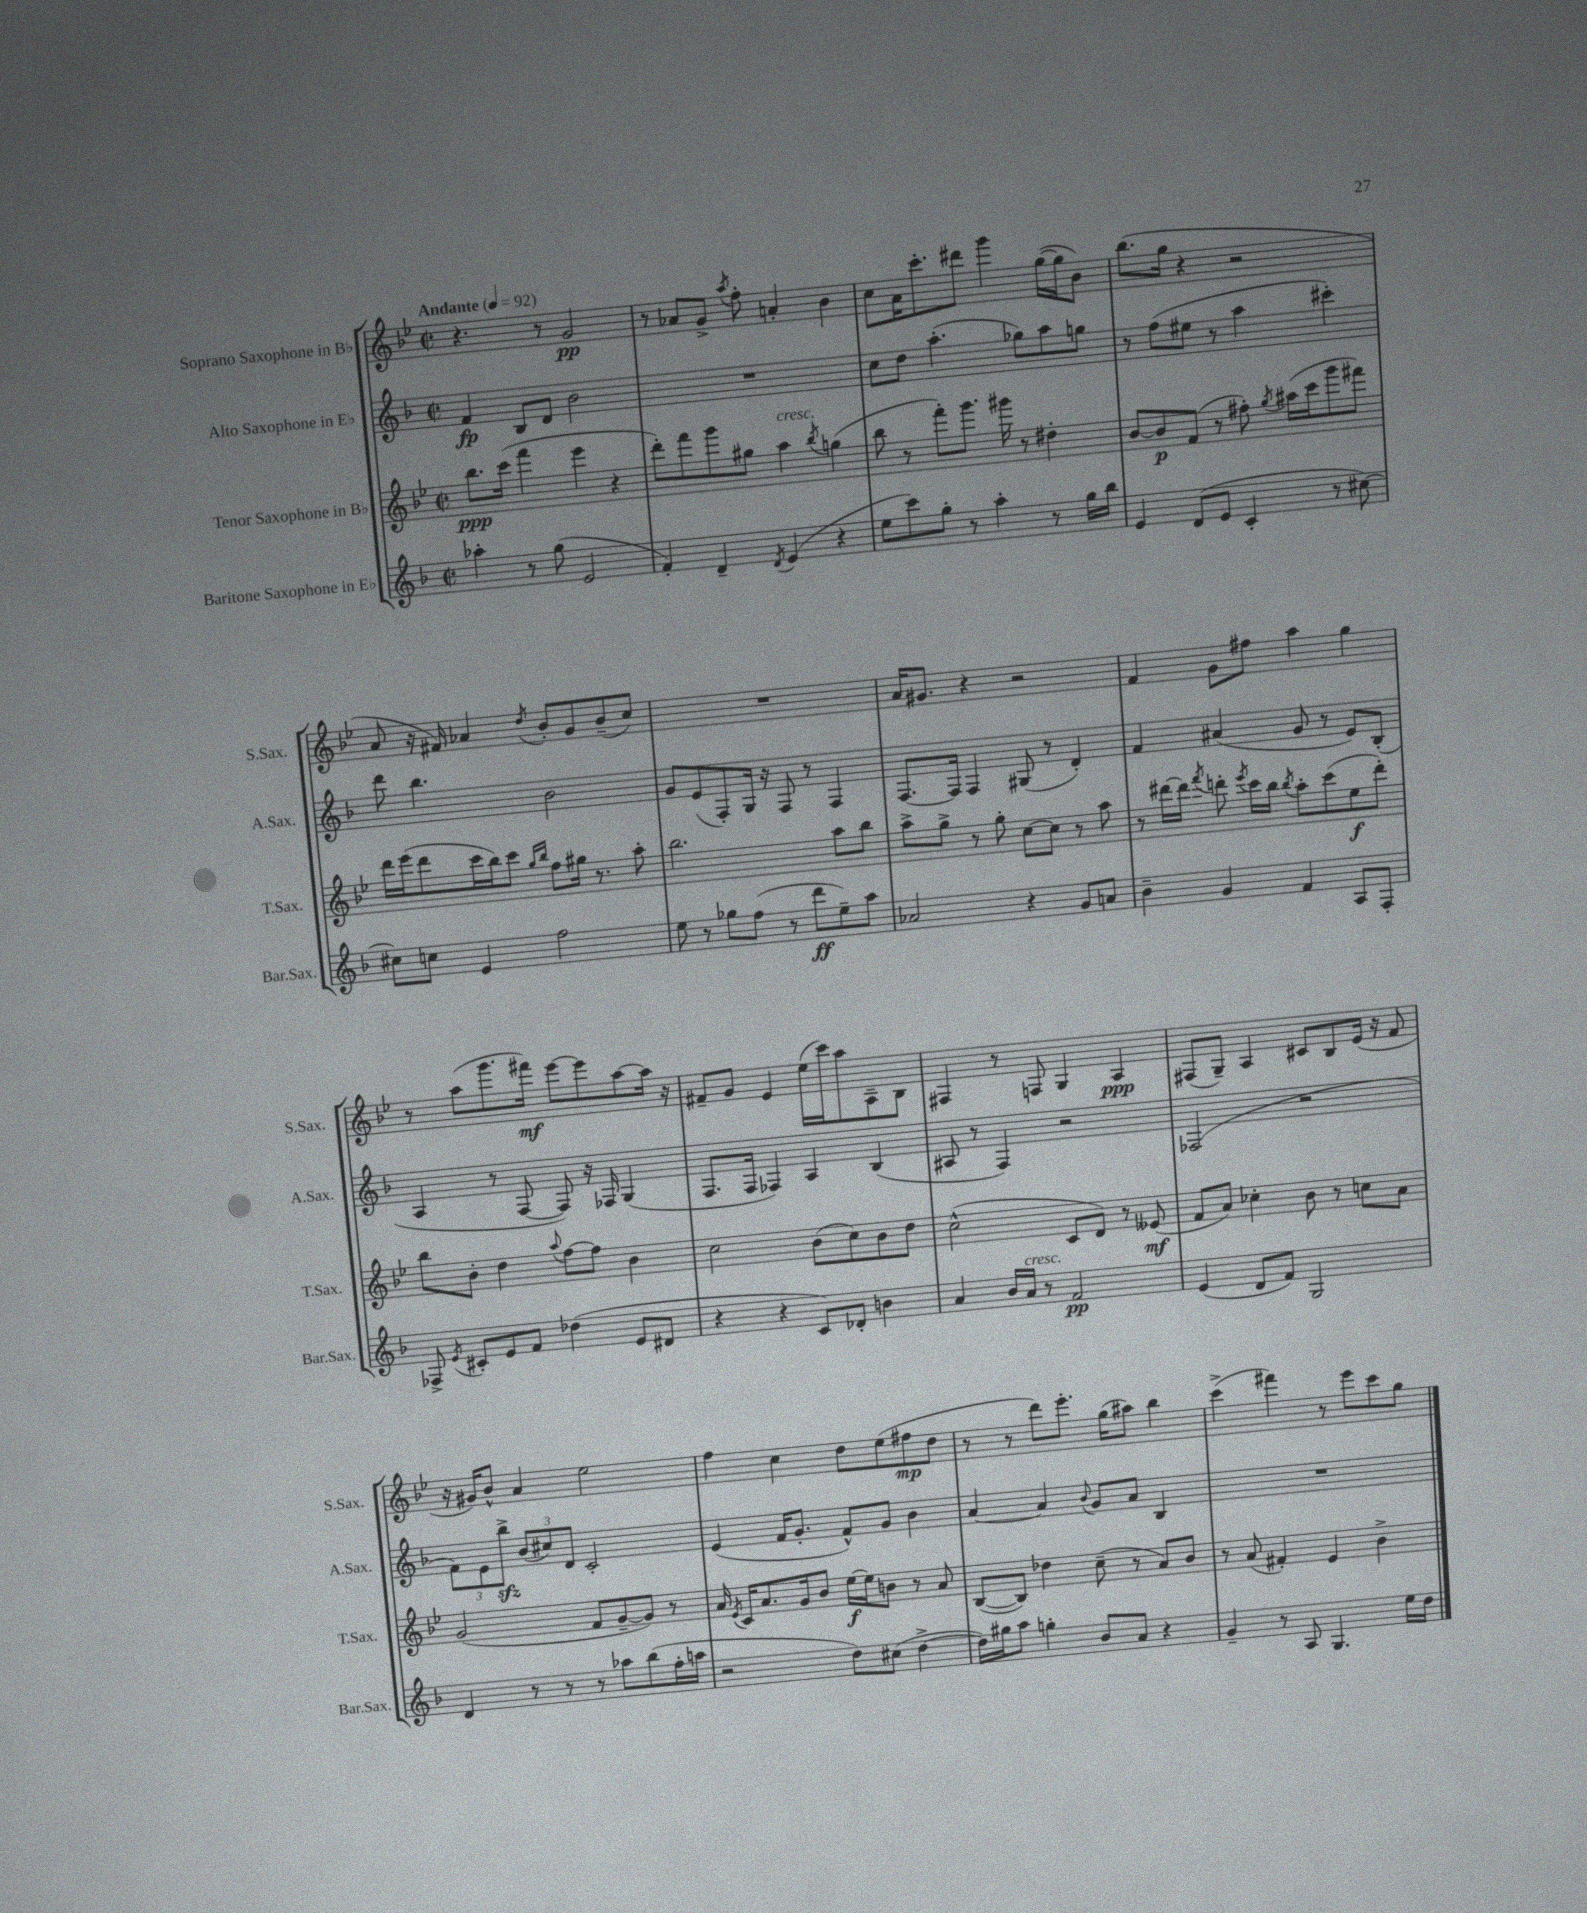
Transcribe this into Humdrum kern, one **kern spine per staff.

**kern	**kern	**kern	**kern
*staff4	*staff3	*staff2	*staff1
*clefG2	*clefG2	*clefG2	*clefG2
*k[b-]	*k[b-e-]	*k[b-]	*k[b-e-]
*M2/2	*M2/2	*M2/2	*M2/2
*met(c|)	*met(c|)	*met(c|)	*met(c|)
*MM92	*MM92	*MM92	*MM92
4aa-'\	8.bb-\L	4f/	4.r
.	(16ccc\Jk	.	.
8r	4fff\	8B-/L	.
(8gg\	.	8d/J	8r
2e/	4eee-\	2b-\	2g/
.	4r	.	.
=	=	=	=
4f'/)	8ddd'\L)	1r	8r
.	8fff\	.	8a-/L
4d~/	8ggg\	.	8g^/J
.	.	.	8qaa/
.	8gg#\J	.	8ff'\
8qd/	.	.	.
(4e/	4aa\	.	4a'/
.	8qbb-/	.	.
4r	(4gg\	.	4b-\
=	=	=	=
8ee\L	8bb-\	8cc\L	8cc\L
8ccc\)	8r	8dd\J	16a\K
.	.	.	8.ccc'\
8gg'\J	8fff'\L)	(4.aa'\	.
8r	8.ggg\J	.	8ddd#\J
4aa'\	.	.	4ggg\
.	16ggg#\	.	.
.	8r	8gg-\L)	.
8r	4dd#'\	8aa\	([16gg\LL
.	.	.	16gg\]J
16gg\LL	.	8gg\J	8b-\J)
16bb-\JJ	.	.	.
=	=	=	=
4e/	[8b-/L	8r	(8.bb-\L
.	8b-/]	(8ff\L	.
.	.	.	16gg\Jk
(8d/L	(8f/J	8ee#\J	4r
8e/J	8r	8r	.
4c'/	8ff#'\)	4aa\	2r
.	8qgg/	.	.
.	(16aa#\LL	.	.
.	16ccc\J	.	.
8r	8ggg\	4ccc#'\)	.
[8cc#\)	8fff#\J)	.	.
=	=	=	=
8cc#\]L	16ddd\LL	8ddd\	8a/
.	(16eee-\J	.	.
8cc\J	8ddd\	4.bb-\	16r
.	.	.	16f#/)
4e/	16ccc\L	.	4a-/
.	16bb-\J)	.	.
.	8ccc\J	.	.
.	16qqgg/LL	.	.
.	16qqbb-/JJ	.	8qdd/
2ff\	8ff\L	2b-\	8b-'/L
.	16gg#\Jk	.	8g/
.	8.r	.	.
.	.	.	(8b-~/
.	8aa'\	.	8cc/J)
=	=	=	=
8ee\	2.bb-\	8g/L	1r
8r	.	(8e/	.
8gg-\L	.	8F'/)	.
(8ff\J	.	16G/Jk	.
.	.	16r	.
8r	.	8F/	.
8ddd\L	.	8r	.
8ee~\)	8aa\L	4F/	.
8aa\J	8bb-\J	.	.
=	=	=	=
2a-/	8aa^\L	[8.F/L	16a/LK
.	.	.	8.g#/J
.	8gg^\J	.	.
.	.	16F/]Jk	.
.	8r	4F/	4r
.	8gg'\	.	.
4r	[8cc\L	(8G#/	2r
.	8cc\]J	8r	.
8g/L	8r	4d'/)	.
8a/J	8aa\	.	.
=	=	=	=
4b-~\	8r	4f/	4f/
.	[16ddd#\LL	.	.
.	16ddd#\]JJ	.	.
.	8qfff/	.	.
4g/	8ddd'\	(4a#/	8g\L
.	8qeee-/	.	.
.	16ccc\LL	.	8ff#\J
.	16bb-\JJ	.	.
.	8qbb-/	.	.
4f/	8aa'\L	8g/	4aa\
.	(8ccc\	8r	.
8A/L	8ee-\	8e/L)	4gg\
8F'/J	8ddd'\J)	(8B-'/J	.
=	=	=	=
8F-^/	8bb-\L	4A/	8r
8qe/	.	.	.
8c#'/L	8b-'\J	.	(8aa\L
8e/	4dd\	8r	8.ggg\
8f/J	.	[8F/	.
.	.	.	16fff#\Jk)
.	8qqaa/	.	.
(4dd-\	[8ff\L	8F/])	[8eee-\L
.	8ff\]J	16r	8eee-\]
.	.	16F-/	.
8e/L	4b-\	(4G/	[8aa\
8d#/J	.	.	16aa\]Jk
.	.	.	16r
=	=	=	=
4r	2cc\	8.F/L	8f#~/L
.	.	.	8g/J
.	.	16F/Jk	.
4r	.	4F-/)	4e-/
8c/L)	(8b-\L	4A/	(16ee-\LL
.	.	.	16ccc\J)
8d-'/J	8cc\)	.	8aa\
4b\	8b-\	(4B-/	8A~\
.	8dd\J	.	8B-\J
=	=	=	=
4a/	(2cc^^\	8A#/	4F#/
.	.	8r	.
16b-/LL	.	4F/)	8r
16a/JJ	.	.	.
8r	.	.	8F/
2f/	8c/L	2r	4G/
.	8d/J)	.	.
.	8r	.	4A/
.	(8e--/	.	.
=	=	=	=
(4e/	8f/L	(2F-/	(8F#/L
.	8a/J)	.	8G~/J)
8d/L	4cc-'\	.	4A/
8f/J)	.	.	.
2G/	8b-\	2r	8c#/L
.	8r	.	8B-/
.	8cc\L	.	(16e-/Jk
.	.	.	16r
.	8a\J	.	8f/
=	=	=	=
4d/	(2g/	12f\L)	16r
.	.	.	16g#/LK)
.	.	12e\	.
.	.	.	8b-^^/J
.	.	12bb-^\J	.
8r	.	(12b-/L	4a/
.	.	12cc#/)	.
8r	.	.	.
.	.	12d/J	.
8r	8f/L	2c'/	2ee-\
8aa-\L	[8g~/	.	.
(8bb-\	8g/]J)	.	.
16ff'\L	8r	.	.
16aa\JJ	.	.	.
=	=	=	=
2r	16a/	(4e/	4ff\
.	8qe-/	.	.
.	16c/LK	.	.
.	8.a/	.	.
.	.	16f/LK	4cc\
.	16g/k	8.g'/J	.
.	8b-/J	.	.
8dd\L)	[16ee-\LL	8f^^/L)	8dd\L
.	16ee-\]J	.	.
(8cc#\J	8b\J	8g/J	(8ee-\
[4dd^\	8r	4b-\	8ff#\
.	8a/	.	8dd\J
=	=	=	=
16dd\]LL)	([8B-/L	[4a/	8r
16gg#\J	.	.	.
8aa\J	8B-/]J)	.	8r
4gg'\	4dd-\	4a/]	8ddd\L)
.	.	.	8.eee-'\J
.	.	8qqb-/	.
8b-/L	(8cc~\	8g/L	.
.	.	.	(16gg\LK
8a/J	8r	8a/J	8aa#\J)
4r	8a/L)	4B-/	4bb-\
.	8b-/J	.	.
=	=	=	=
4g~/	8r	1r	(4ccc^\
.	(8a/	.	.
8r	4f#'/)	.	4fff#\)
8A/	.	.	.
4.G/	4e-/	.	8r
.	.	.	8eee-\L
.	4b-^\	.	8ccc\
16ee\LL	.	.	8gg\J
16dd\JJ	.	.	.
==	==	==	==
*-	*-	*-	*-
